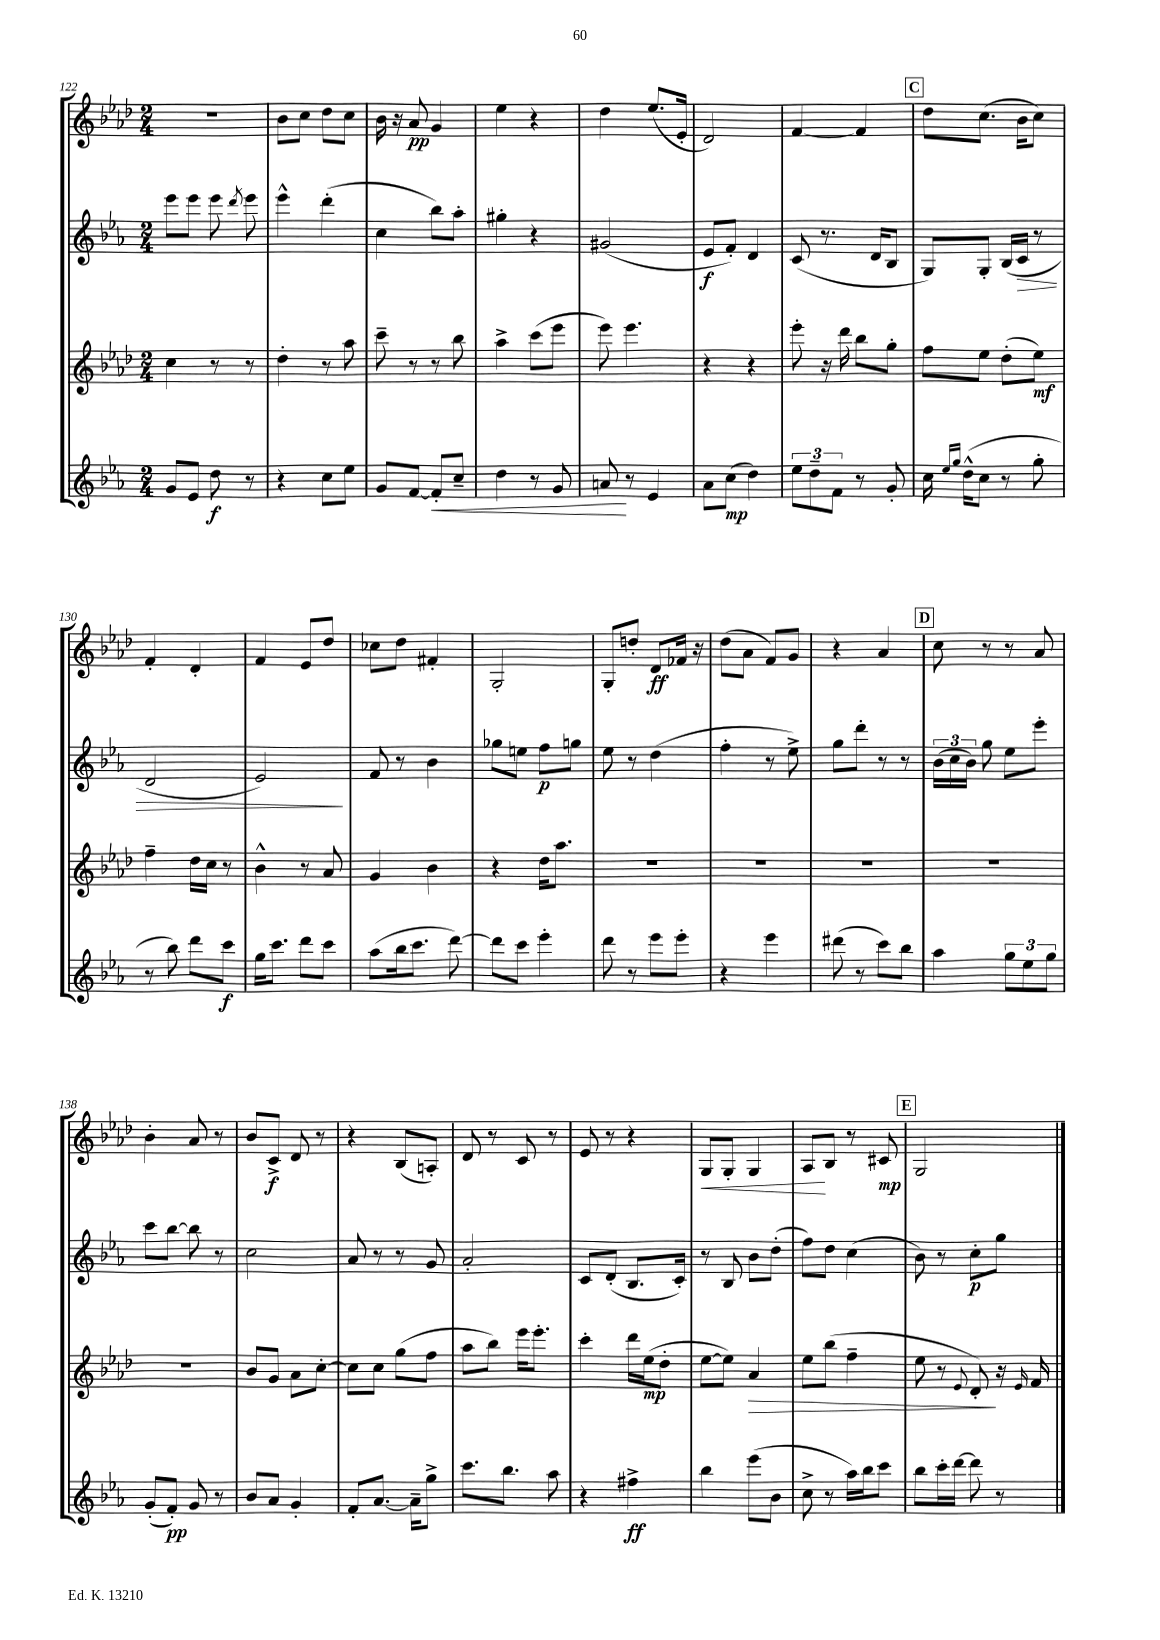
<<
\new StaffGroup <<
\new Staff = "s0" {
    \clef treble \key aes \major \numericTimeSignature \time 2/4
    \autoBeamOff r2 |
    bes'8[ c''8] des''8[ c''8] |
    bes'16 r16 aes'8\pp g'4 |
    ees''4 r4 |
    des''4 ees''8.[( ees'16]-. |
    des'2) |
    f'4~ f'4 |
    \mark \markup { \box "C" } des''8[ c''8.]( bes'16[ c''8]) |
    f'4-. des'4-. |
    f'4 ees'8[ des''8] |
    ces''8[ des''8] fis'4-. |
    g2-. |
    g8[-. d''8]-. des'8[\ff fes'16] r16 |
    des''8[( aes'8] f'8[) g'8] |
    r4 aes'4 |
    \mark \markup { \box "D" } c''8 r8 r8 aes'8 |
    bes'4-. aes'8 r8 |
    bes'8[ c'8]->\f des'8 r8 |
    r4 bes8[( a8]-.) |
    des'8 r8 c'8 r8 |
    ees'8 r8 r4 |
    g8[\< g8]-. g4 |
    aes8[\! bes8] r8 cis'8\mp |
    \mark \markup { \box "E" } g2 \bar "|." |
}
\new Staff = "s1" {
    \clef treble \key ees \major \numericTimeSignature \time 2/4
    \autoBeamOff ees'''8[ ees'''8] ees'''8 \acciaccatura { d'''8 } ees'''8 |
    ees'''4-^ d'''4-.( |
    c''4 bes''8[) aes''8]-. |
    gis''4-. r4 |
    gis'2( |
    ees'8[\f f'8]-.) d'4 |
    c'8( r8. d'16[ bes8] |
    \mark \markup { \box "C" } g8[) g8]-. bes16[( c'16]\> r8 |
    d'2 |
    ees'2\!) |
    f'8 r8 bes'4 |
    ges''8[ e''8] f''8[\p g''8] |
    ees''8 r8 d''4( |
    f''4-. r8 ees''8->) |
    g''8[ d'''8]-. r8 r8 |
    \mark \markup { \box "D" } \tuplet 3/2 { bes'16[( c''16 bes'16]) } g''8 ees''8[ ees'''8]-. |
    c'''8[ bes''8]~ bes''8 r8 |
    c''2 |
    aes'8 r8 r8 g'8 |
    aes'2-. |
    c'8[ d'8]-.( bes8.[ c'16]-.) |
    r8 bes8 bes'8[ d''8]-.( |
    f''8[) d''8] c''4( |
    \mark \markup { \box "E" } bes'8) r8 c''8[-.\p g''8] \bar "|." |
}
\new Staff = "s2" {
    \clef treble \key aes \major \numericTimeSignature \time 2/4
    \autoBeamOff c''4 r8 r8 |
    des''4-. r8 aes''8 |
    c'''8-- r8 r8 bes''8 |
    aes''4-> c'''8[( ees'''8] |
    ees'''8) ees'''4. |
    r4 r4 |
    ees'''8-. r16 des'''16 bes''8[ g''8]-. |
    \mark \markup { \box "C" } f''8[ ees''8] des''8[-.( ees''8]\mf) |
    f''4-- des''16[ c''16] r8 |
    bes'4-^ r8 aes'8 |
    g'4 bes'4 |
    r4 des''16[ aes''8.] |
    R2 |
    R2 |
    R2 |
    \mark \markup { \box "D" } R2 |
    R2 |
    bes'8[ g'8] aes'8[ c''8]~-. |
    c''8[ c''8] g''8[( f''8] |
    aes''8[ bes''8]) ees'''16[ ees'''8.]-. |
    c'''4-. des'''16[ ees''16\mp( des''8]-. |
    ees''8[~ ees''8]) aes'4\> |
    ees''8[ bes''8]( f''4-- |
    \mark \markup { \box "E" } ees''8 r8 \appoggiatura { ees'8 } des'8-.\!) r16 \grace { ees'16 } f'16 \bar "|." |
}
\new Staff = "s3" {
    \clef treble \key ees \major \numericTimeSignature \time 2/4
    \autoBeamOff g'8[ ees'8] d''8\f r8 |
    r4 c''8[ ees''8] |
    g'8[ f'8]~ f'8[-.\< c''8]-- |
    d''4 r8 g'8 |
    a'8\! r8 ees'4 |
    aes'8[ c''8]\mp( d''4) |
    \tuplet 3/2 { ees''8[ d''8-- f'8] } r8 g'8-. |
    \mark \markup { \box "C" } c''16 \grace { ees''16[ g''16] } d''16[-^( c''8] r8 g''8-. |
    r8 bes''8) d'''8[ c'''8]\f |
    g''16[ c'''8.] d'''8[ c'''8] |
    aes''8[( bes''16 c'''8.] d'''8~) |
    d'''8[ c'''8] ees'''4-. |
    d'''8 r8 ees'''8[ ees'''8]-. |
    r4 ees'''4 |
    dis'''8( r8 c'''8[) bes''8] |
    \mark \markup { \box "D" } aes''4 \tuplet 3/2 { g''8[ ees''8 g''8] } |
    g'8[-.( f'8]-.\pp) g'8 r8 |
    bes'8[ aes'8] g'4-. |
    f'8[-. aes'8.]~ aes'16[-- g''8]-> |
    c'''8.[ bes''8.] aes''8 |
    r4 fis''4->\ff |
    bes''4 ees'''8[( bes'8] |
    c''8-> r8 aes''16[) bes''16 c'''8] |
    \mark \markup { \box "E" } bes''8[ c'''16-. d'''16]~ d'''8 r8 \bar "|." |
}
>>
>>
\layout { \context { \Score currentBarNumber = #122 } }
